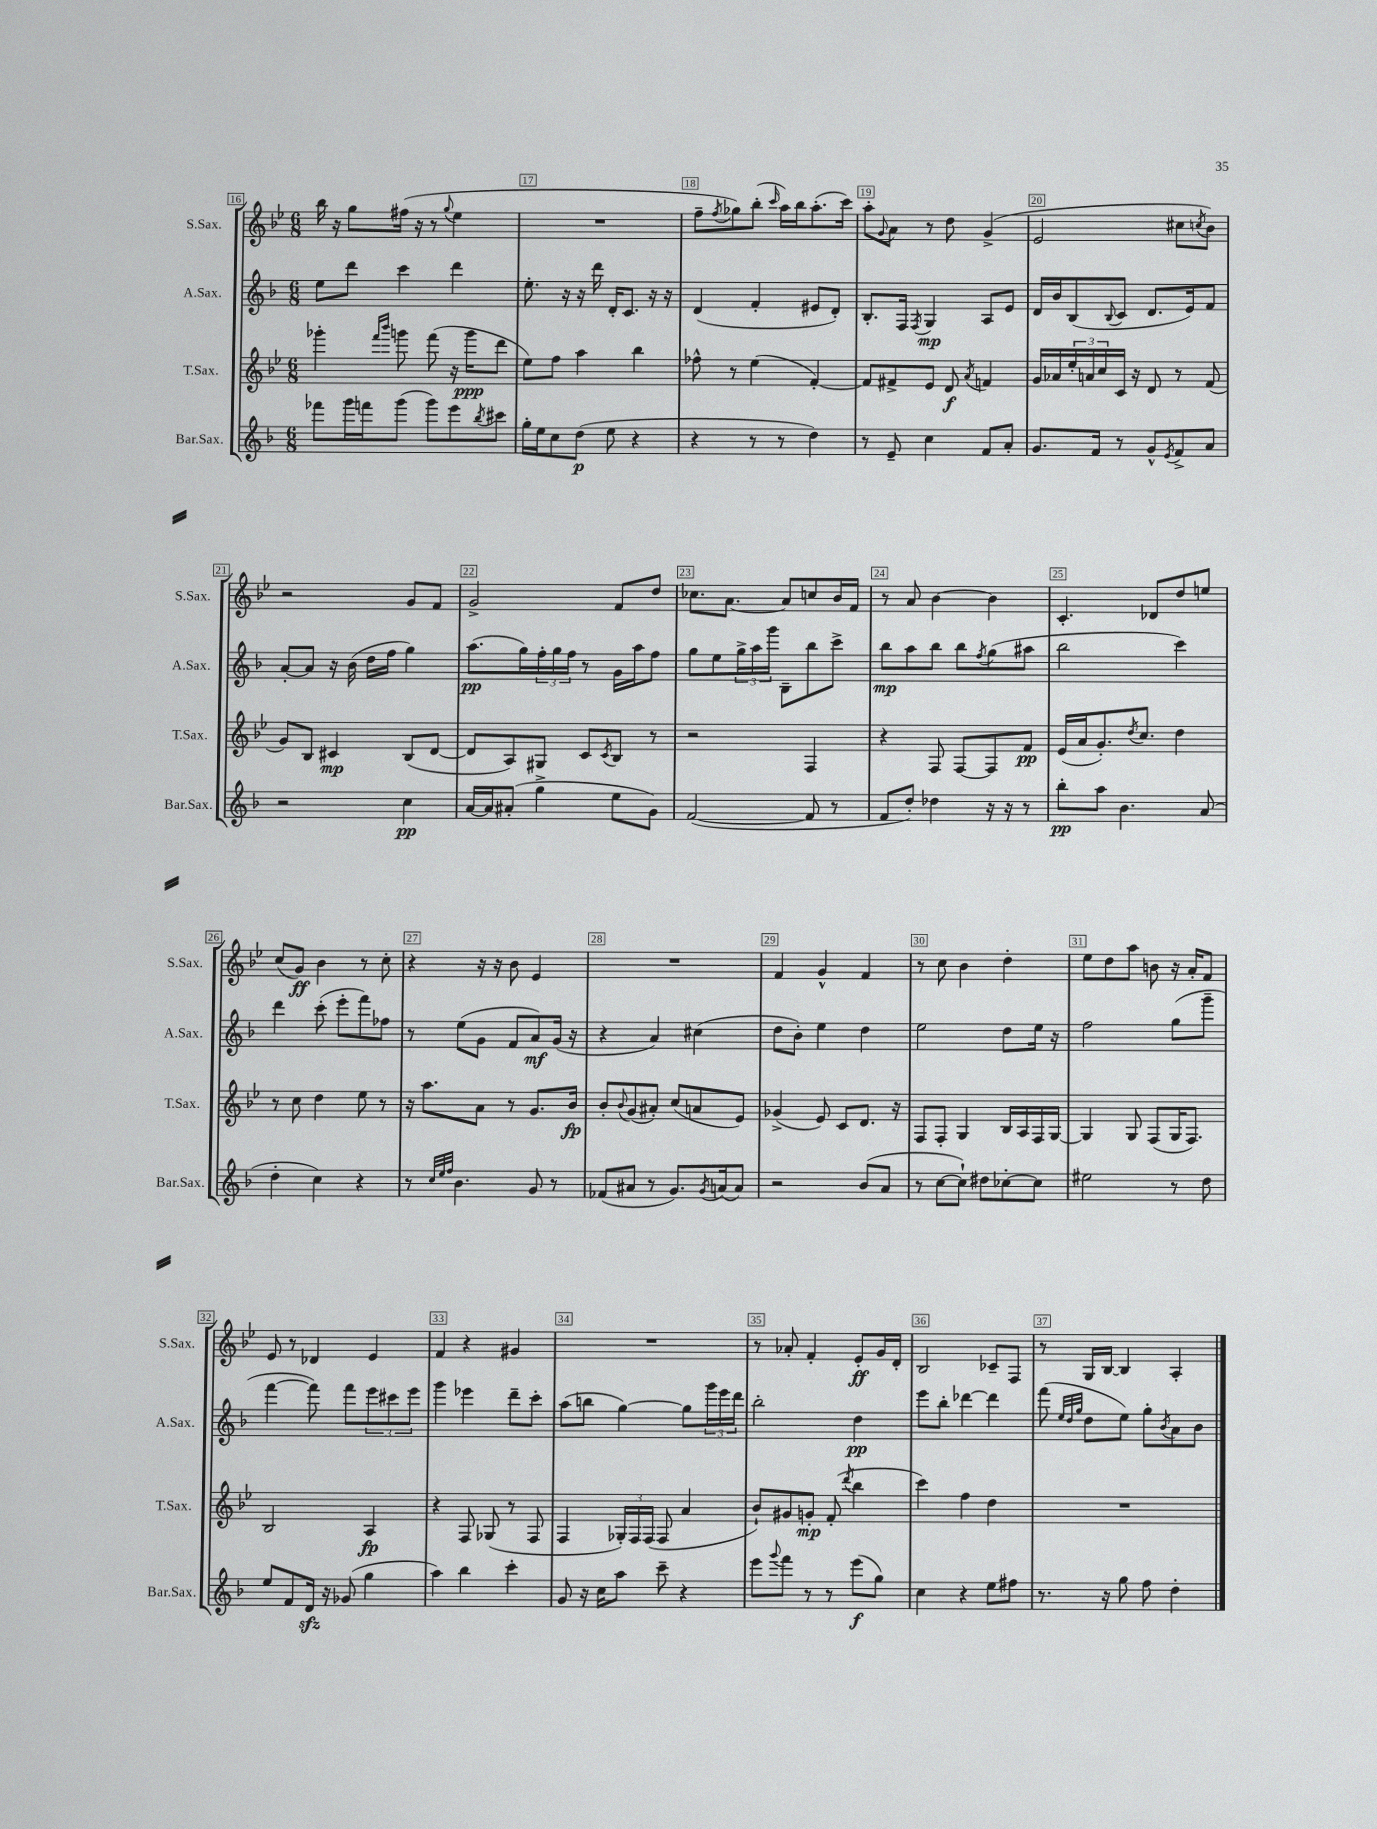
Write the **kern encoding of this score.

**kern	**dynam	**kern	**dynam	**kern	**dynam	**kern	**dynam
*part4	*part4	*part3	*part3	*part2	*part2	*part1	*part1
*staff4	*staff4	*staff3	*staff3	*staff2	*staff2	*staff1	*staff1
*I"Bar.Sax.	*	*I"T.Sax.	*	*I"A.Sax.	*	*I"S.Sax.	*
*I'Bar.Sax.	*	*I'T.Sax.	*	*I'A.Sax.	*	*I'S.Sax.	*
*clefG2	*	*clefG2	*	*clefG2	*	*clefG2	*
*k[b-]	*	*k[b-e-]	*	*k[b-]	*	*k[b-e-]	*
*M6/8	*	*M6/8	*	*M6/8	*	*M6/8	*
=16	=16	=16	=16	=16	=16	=16	=16
8fff-X\L	.	4ggg-X'\	.	8ee\L	.	16bb-\	.
.	.	.	.	.	.	16r	.
16ggg\L	.	.	.	8ddd\J	.	8gg\L	.
16fffn\J	.	.	.	.	.	.	.
.	.	16qqfff/LL	.	.	.	.	.
.	.	16qqbbb-/JJ	.	.	.	.	.
(8ggg\J	.	8gggn\	.	4ccc\	.	(16ff#X\Jk	.
.	.	.	.	.	.	16r	.
8ggg\L)	.	(8fff\	.	.	.	8r	.
.	.	.	.	.	.	8qqgg/	.
8eee\	.	16r	.	4ddd\	.	4ee-\	.
.	.	16ggg\KL	ppp	.	.	.	.
8qbb-/	.	.	.	.	.	.	.
8ccc#X\J	.	8ddd\J	.	.	.	.	.
=17	=17	=17	=17	=17	=17	=17	=17
16gg'\LL	.	8ee-\L)	.	8.ee'\	.	2.r	.
16ee\J	.	.	.	.	.	.	.
8cc\	.	8ff\J	.	.	.	.	.
.	.	.	.	16r	.	.	.
(8dd\J	p	4aa\	.	16r	.	.	.
.	.	.	.	16ddd\	.	.	.
8ee\	.	.	.	16d'/KL	.	.	.
.	.	.	.	8.c/J	.	.	.
4r	.	4bb-\	.	.	.	.	.
.	.	.	.	16r	.	.	.
.	.	.	.	16r	.	.	.
=18	=18	=18	=18	=18	=18	=18	=18
4r	.	8ff-X^^\	.	(4d/	.	8ff~\L	.
.	.	.	.	.	.	8qff/	.
.	.	8r	.	.	.	8gg-X\)	.
8r	.	(4ee-\	.	4f'/	.	(8bb-'\J	.
.	.	.	.	.	.	16qqccc/	.
8r	.	.	.	.	.	16aa\LL)	.
.	.	.	.	.	.	16bb-\J	.
4dd\)	.	[4f'/)	.	8e#X/L	.	(8.aa'\	.
.	.	.	.	8d'/J)	.	.	.
.	.	.	.	.	.	16ccc\Jk)	.
=19	=19	=19	=19	=19	=19	=19	=19
8r	.	8f/L]	.	8.B-'/L	.	8aa'\L	.
.	.	.	.	.	.	8qqg/	.
8e~/	.	8f#X^/	.	.	.	8a\J	.
.	.	.	.	16F/Jk	.	.	.
.	.	.	.	8qF/	.	.	.
4cc\	.	8e-/J	.	4G/	mp	8r	.
.	.	8d/	f	.	.	8dd\	.
.	.	8qa/	.	.	.	.	.
8f/L	.	4fn/	.	8A/L	.	(4g^/	.
8a'/J	.	.	.	8e/J	.	.	.
=20	=20	=20	=20	=20	=20	=20	=20
8.g/L	.	16g/LL	.	16d/LL	.	2e-/	.
.	.	16a-X/	.	16b-/J	.	.	.
.	.	24ee-'/	.	(8B-/	.	.	.
.	.	24an/	.	.	.	.	.
16f/Jk	.	.	.	.	.	.	.
.	.	24cc/	.	.	.	.	.
.	.	.	.	8qqB-/	.	.	.
8r	.	16c/JJ	.	8c/J	.	.	.
.	.	16r	.	.	.	.	.
8g^^/L	.	8d/	.	8.d/L	.	.	.
8qe/	.	.	.	.	.	.	.
8f^/	.	8r	.	.	.	8cc#X\L	.
.	.	.	.	16e/k)	.	.	.
.	.	.	.	.	.	8qccn/	.
8a/J	.	(8f/	.	8f/J	.	8b-\J)	.
!!LO:LB:g=z
=21	=21	=21	=21	=21	=21	=21	=21
2r	.	8g/L)	.	[8a'/L	.	2r	.
.	.	8B-/J	.	8a/J]	.	.	.
.	.	4c#X/	mp	16r	.	.	.
.	.	.	.	(16b-\	.	.	.
.	.	.	.	16dd\LL	.	.	.
.	.	.	.	16ff\JJ	.	.	.
4cc\	pp	(8B-/L	.	4gg\)	.	8g/L	.
.	.	[8d/J	.	.	.	8f/J	.
=22	=22	=22	=22	=22	=22	=22	=22
[16a/LL	.	8d/L]	.	(8.aa\L	pp	2g^/	.
16a/J]	.	.	.	.	.	.	.
(8a#X'/J	.	8A/)	.	.	.	.	.
.	.	.	.	16gg\L)	.	.	.
4gg^\	.	8G#X/J	.	24ff'\	.	.	.
.	.	.	.	24gg\	.	.	.
.	.	.	.	24ff\JJ	.	.	.
.	.	8c/L	.	8r	.	.	.
.	.	8qc/	.	.	.	.	.
8ee\L	.	8B-/J	.	16g\LL	.	8f/L	.
.	.	.	.	16aa\J	.	.	.
8g\J)	.	8r	.	8ff\J	.	8dd/J	.
=23	=23	=23	=23	=23	=23	=23	=23
([2f/	.	2r	.	8gg\L	.	8.cc-X\L	.
.	.	.	.	8ee\	.	.	.
.	.	.	.	.	.	[8.a\J	.
.	.	.	.	24gg^\L	.	.	.
.	.	.	.	24aa\	.	.	.
.	.	.	.	24ggg\JJ	.	.	.
.	.	.	.	8B-~\L	.	8a/L]	.
8f/]	.	4F/	.	8bb-\	.	8ccn/	.
8r	.	.	.	8ccc^\J	.	16b-/L	.
.	.	.	.	.	.	16f/JJ	.
=24	=24	=24	=24	=24	=24	=24	=24
8f/L	.	4r	.	8bb-\L	mp	8r	.
8dd'/J)	.	.	.	8aa\	.	8a/	.
4dd-X\	.	8F/	.	8bb-\J	.	[4b-\	.
.	.	[8F/L	.	8bb-\L	.	.	.
.	.	.	.	8qff/	.	.	.
16r	.	8F/]	.	(8gg\	.	4b-\]	.
16r	.	.	.	.	.	.	.
8r	.	8f/J	pp	8aa#X\J	.	.	.
=25	=25	=25	=25	=25	=25	=25	=25
8bb-'\L	pp	(16e-/LL	.	2bb-\	.	4.c'/	.
.	.	16a/J	.	.	.	.	.
8aa\J	.	8.g'/)	.	.	.	.	.
4.b-\	.	.	.	.	.	.	.
.	.	8qdd/	.	.	.	.	.
.	.	8.cc/J	.	.	.	.	.
.	.	.	.	.	.	8d-X/L	.
.	.	4dd\	.	4ccc\)	.	8dd/	.
(8a/	.	.	.	.	.	8een/J	.
!!LO:LB:g=z
=26	=26	=26	=26	=26	=26	=26	=26
4dd'\	.	8r	.	4ddd\	.	(8cc/L	.
.	.	8cc\	.	.	.	8g/J)	ff
4cc\)	.	4dd\	.	(8ccc'\	.	4b-\	.
.	.	.	.	8eee'\L	.	.	.
4r	.	8ee-\	.	8fff\)	.	8r	.
.	.	8r	.	8ff-X\J	.	8cc'\	.
=27	=27	=27	=27	=27	=27	=27	=27
8r	.	16r	.	8r	.	4r	.
.	.	8.aa\L	.	.	.	.	.
32qqcc/LLL	.	.	.	.	.	.	.
32qqee/	.	.	.	.	.	.	.
32qqff/JJJ	.	.	.	.	.	.	.
4.b-\	.	.	.	(8ee\L	.	.	.
.	.	8a\J	.	8g\J	.	16r	.
.	.	.	.	.	.	16r	.
.	.	8r	.	8f/L	.	8b-\	.
8g/	.	8.g/L	.	8a/)	mf	4e-/	.
8r	.	.	.	(16g/Jk	.	.	.
.	.	16b-/Jk	fp	16r	.	.	.
=28	=28	=28	=28	=28	=28	=28	=28
(8f-X/L	.	8b-'/L	.	4r	.	2.r	.
.	.	8qqb-/	.	.	.	.	.
8a#X/J	.	(8g/	.	.	.	.	.
8r	.	8a#X'/J)	.	4a/)	.	.	.
8.g/L)	.	(8cc/L	.	.	.	.	.
.	.	8an/	.	(4cc#X\	.	.	.
8qg/	.	.	.	.	.	.	.
(16an/k	.	.	.	.	.	.	.
8a/J)	.	8e-/J)	.	.	.	.	.
=29	=29	=29	=29	=29	=29	=29	=29
2r	.	(4g-X^/	.	8dd\L	.	4f/	.
.	.	.	.	8b-'\J)	.	.	.
.	.	8e-/)	.	4ee\	.	4g^^/	.
.	.	8c/L	.	.	.	.	.
(8b-/L	.	8.d/J	.	4dd\	.	4f/	.
8a/J	.	.	.	.	.	.	.
.	.	16r	.	.	.	.	.
=30	=30	=30	=30	=30	=30	=30	=30
8r	.	8F/L	.	2ee\	.	8r	.
[8cc\L	.	8F'/J	.	.	.	8cc\	.
8cc`\J])	.	4G/	.	.	.	4b-\	.
8dd#X\L	.	.	.	.	.	.	.
[8cc-X'\	.	16B-/LL	.	8dd\L	.	4dd'\	.
.	.	16A/	.	.	.	.	.
8cc-\J]	.	16F/	.	16ee\Jk	.	.	.
.	.	[16G/JJ	.	16r	.	.	.
=31	=31	=31	=31	=31	=31	=31	=31
2ee#X\	.	4G/]	.	2ff\	.	8ee-\L	.
.	.	.	.	.	.	8dd\	.
.	.	8G/	.	.	.	8aa\J	.
.	.	(8F/L	.	.	.	8bn\	.
8r	.	16G/K	.	(8gg\L	.	16r	.
.	.	8.F/J)	.	.	.	16a'/KL	.
8dd\	.	.	.	8ggg~\J	.	8f/J	.
!!LO:LB:g=z
=32	=32	=32	=32	=32	=32	=32	=32
8ee/L	.	2B-/	.	[4fff\	.	8e-/	.
8f/	.	.	.	.	.	8r	.
16dzz/Jk	.	.	.	8fff\])	.	4d-X/	.
16r	.	.	.	.	.	.	.
(8g-X/	.	.	.	8fff\L	.	.	.
4gg\	.	4A/	fp	12eee\	.	4e-/	.
.	.	.	.	12ccc#X\	.	.	.
.	.	.	.	12eee\J	.	.	.
=33	=33	=33	=33	=33	=33	=33	=33
4aa\)	.	4r	.	4ggg\	.	4f/	.
4bb-\	.	8F/	.	4eee-X\	.	4r	.
.	.	(8G-X/	.	.	.	.	.
4ccc'\	.	8r	.	8ddd~\L	.	4g#X/	.
.	.	8F/	.	8ccc'\J	.	.	.
=34	=34	=34	=34	=34	=34	=34	=34
8g/	.	4F/	.	(8aa\L	.	2.r	.
16r	.	.	.	8bbn\J	.	.	.
16cc\KL	.	.	.	.	.	.	.
8aa\J	.	24G-X'/LL)	.	[4gg\)	.	.	.
.	.	24F/	.	.	.	.	.
.	.	(24F/JJ	.	.	.	.	.
8ccc~\	.	8F/	.	.	.	.	.
4r	.	4a/	.	8gg\L]	.	.	.
.	.	.	.	24ggg\L	.	.	.
.	.	.	.	24eee\	.	.	.
.	.	.	.	24ddd\JJ	.	.	.
=35	=35	=35	=35	=35	=35	=35	=35
8eee\L	.	8b-`/L)	.	2bb-'\	.	8r	.
8qqggg/	.	.	.	.	.	.	.
8fff\J	.	8g#X/	.	.	.	8a-X'/	.
8r	.	8gn'/J	mp	.	.	4f'/	.
8r	.	(8f'/	.	.	.	.	.
.	.	8qddd/	.	.	.	.	.
(8eee\L	f	4bb-\	.	4dd\	pp	8e-'/L	ff
8gg\J)	.	.	.	.	.	16g/L	.
.	.	.	.	.	.	16d'/JJ	.
=36	=36	=36	=36	=36	=36	=36	=36
4cc\	.	4ccc\)	.	8eee\L	.	2B-/	.
.	.	.	.	8bb-'\J	.	.	.
4r	.	4ff\	.	[4ddd-X\	.	.	.
8ee\L	.	4dd\	.	4ddd-\]	.	8c-X~/L	.
8ff#X\J	.	.	.	.	.	8F/J	.
=37	=37	=37	=37	=37	=37	=37	=37
8.r	.	2.r	.	(8fff\	.	8r	.
.	.	.	.	32qqee/LLL	.	.	.
.	.	.	.	32qqdd/	.	.	.
.	.	.	.	32qqgg/JJJ	.	.	.
.	.	.	.	8dd\L	.	16G/LL	.
16r	.	.	.	.	.	[16B-/JJ	.
8gg\	.	.	.	8ee\J)	.	4B-/]	.
8ff\	.	.	.	8gg'\L	.	.	.
.	.	.	.	8qb-/	.	.	.
4dd'\	.	.	.	8a\	.	4A'/	.
.	.	.	.	8b-\J	.	.	.
==	==	==	==	==	==	==	==
*-	*-	*-	*-	*-	*-	*-	*-
